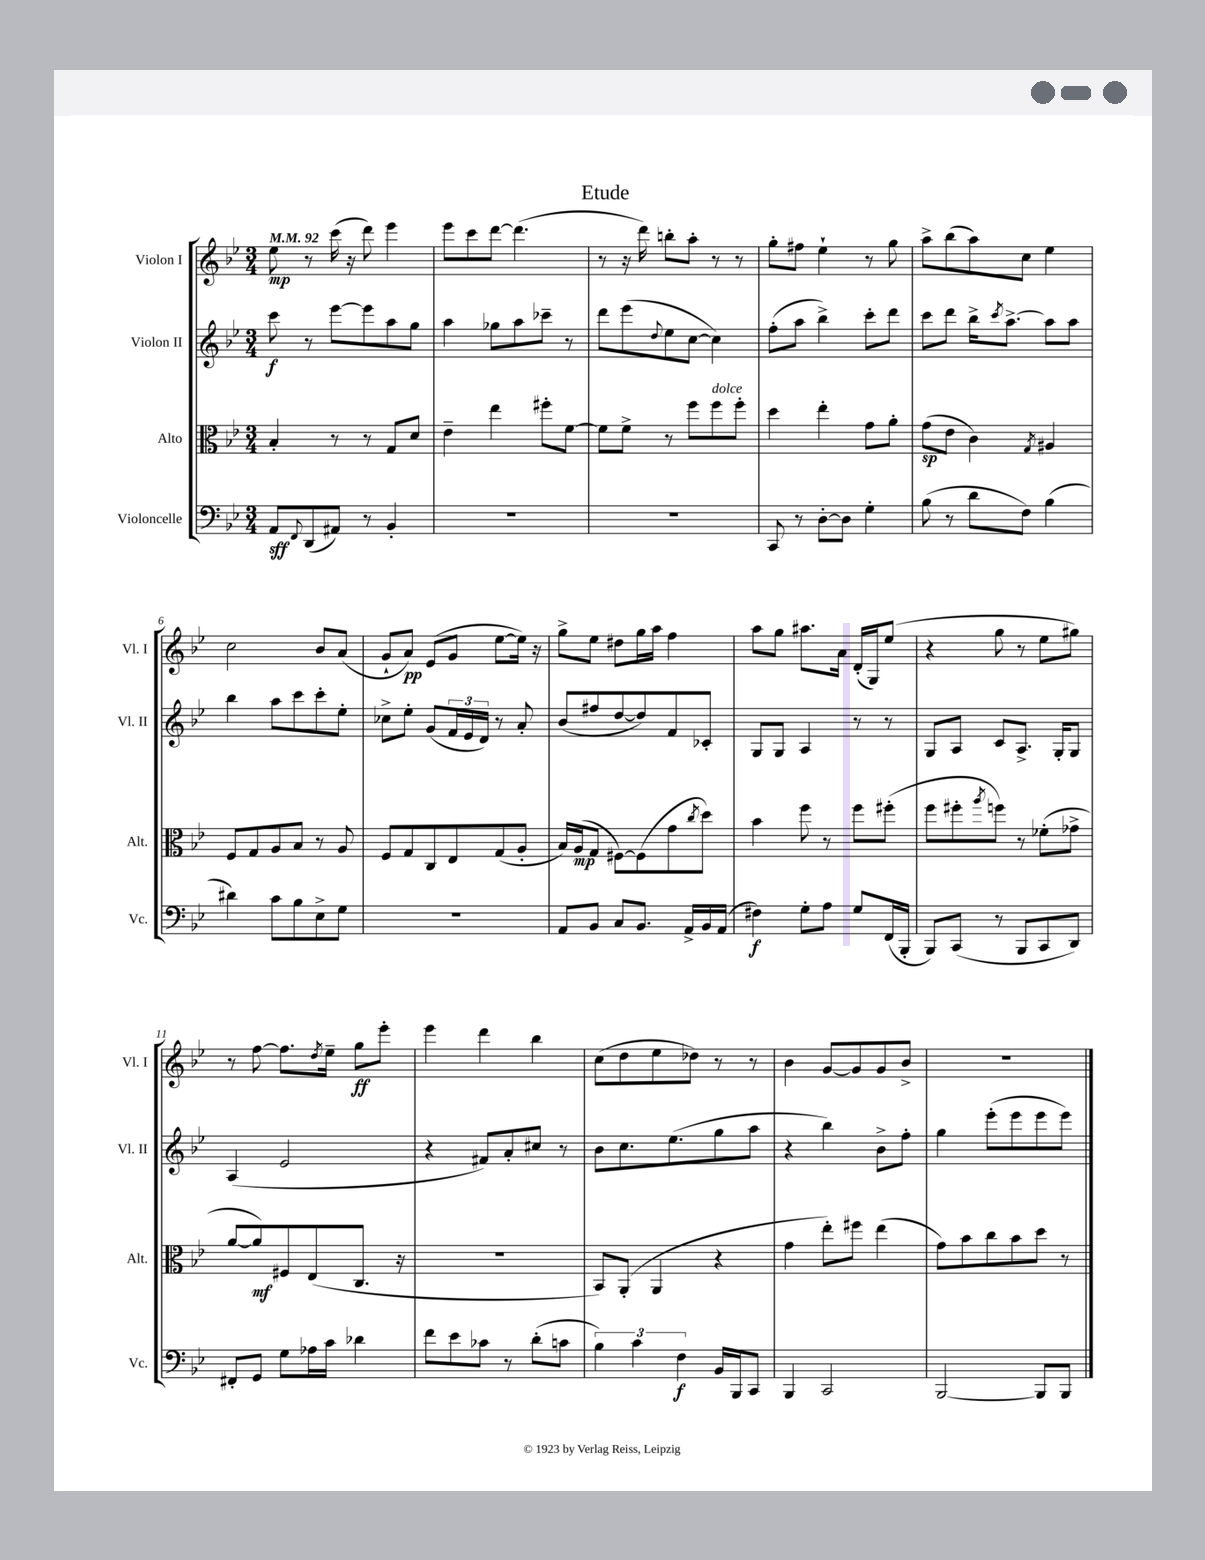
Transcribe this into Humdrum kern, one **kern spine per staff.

**kern	**dynam	**kern	**dynam	**kern	**dynam	**kern	**dynam
*part4	*part4	*part3	*part3	*part2	*part2	*part1	*part1
*staff4	*staff4	*staff3	*staff3	*staff2	*staff2	*staff1	*staff1
*I"Violoncelle	*	*I"Alto	*	*I"Violon II	*	*I"Violon I	*
*I'Vc.	*	*I'Alt.	*	*I'Vl. II	*	*I'Vl. I	*
*clefF4	*	*clefC3	*	*clefG2	*	*clefG2	*
*k[b-e-]	*	*k[b-e-]	*	*k[b-e-]	*	*k[b-e-]	*
*M3/4	*	*M3/4	*	*M3/4	*	*M3/4	*
*MM92	*	*MM92	*	*MM92	*	*MM92	*
=1	=1	=1	=1	=1	=1	=1	=1
8AA/L	sff	4B-'/	.	8ccc\	f	8ee-\	mp
8qqFF/	.	.	.	.	.	.	.
(8DD/	.	.	.	8r	.	8r	.
8AA#X/J)	.	8r	.	[8eee-\L	.	(16ccc\	.
.	.	.	.	.	.	16r	.
8r	.	8r	.	8eee-\]	.	8ddd\)	.
4BB-'/	.	8G/L	.	8aa\	.	4eee-\	.
.	.	8d/J	.	8gg\J	.	.	.
=2	=2	=2	=2	=2	=2	=2	=2
2.r	.	4e-~\	.	4aa\	.	8eee-\L	.
.	.	.	.	.	.	8ccc\	.
.	.	4ee-\	.	8gg-X\L	.	[8ddd\J	.
.	.	.	.	8aa\	.	(4.ddd\]	.
.	.	8ff#X'\L	.	8ccc-X~\J	.	.	.
.	.	[8f\J	.	8r	.	.	.
=3	=3	=3	=3	=3	=3	=3	=3
2.r	.	8f\L]	.	8ddd\L	.	8r	.
.	.	8f^\J	.	(8eee-\	.	16r	.
.	.	.	.	.	.	16ddd\)	.
.	.	.	.	8qqdd/	.	.	.
.	.	8r	.	8ee-\	.	8bbn'\L	.
.	.	8ff\L	.	[8cc\J	.	8aa'\J	.
!	!	!LO:TX:a:i:t=dolce	!	!	!	!	!
.	.	8ff\	.	4cc\])	.	8r	.
.	.	8ff'\J	.	.	.	8r	.
=4	=4	=4	=4	=4	=4	=4	=4
8CC/	.	4dd\	.	(8ff'\L	.	8gg'\L	.
8r	.	.	.	8aa\J	.	8ff#X\J	.
[8D'\L	.	4ee-'\	.	4bb-^\)	.	4ee-`\	.
8D\J]	.	.	.	.	.	.	.
4G'\	.	8g\L	.	8ccc'\L	.	8r	.
.	.	8a'\J	.	8ddd\J	.	8gg\	.
=5	=5	=5	=5	=5	=5	=5	=5
(8B-\	.	(8g\L	sp	8ccc\L	.	8aa^\L	.
8r	.	8e-\J	.	8ddd\J	.	(8bb-\	.
8d\L	.	4c\)	.	16bb-^\KL	.	8aa\)	.
.	.	.	.	8qccc/	.	.	.
.	.	.	.	[8.aa^\J	.	.	.
8F\J)	.	.	.	.	.	8cc\J	.
.	.	8qG/	.	.	.	.	.
(4B-\	.	4A#X/	.	8aa\L]	.	4ee-\	.
.	.	.	.	8aa\J	.	.	.
!!LO:LB:g=z
=6	=6	=6	=6	=6	=6	=6	=6
4d#X\)	.	8F/L	.	4bb-\	.	2cc\	.
.	.	8G/	.	.	.	.	.
8c\L	.	8A/	.	8aa\L	.	.	.
8B-\	.	8B-/J	.	8ccc\	.	.	.
8E-^\	.	8r	.	8ccc'\	.	8b-/L	.
8G\J	.	8A/	.	8ee-'\J	.	(8a/J	.
=7	=7	=7	=7	=7	=7	=7	=7
2.r	.	8F/L	.	8cc-X^\L	.	8g`/L	.
.	.	8G/	.	8ee-'\J	.	8a/J)	pp
.	.	8C/	.	(8g/L	.	(8e-/L	.
.	.	8E-/	.	24f/L	.	8g/J	.
.	.	.	.	24e-/	.	.	.
.	.	.	.	24d/JJ)	.	.	.
.	.	(8G/	.	8r	.	[8ee-\L	.
.	.	8A'/J	.	8a'/	.	16ee-\Jk])	.
.	.	.	.	.	.	16r	.
=8	=8	=8	=8	=8	=8	=8	=8
8AA/L	.	16B-/LL)	.	(8b-/L	.	8gg^\L	.
.	.	(16A/J	mp	.	.	.	.
8BB-/J	.	8G/J	.	8ff#X/	.	8ee-\J	.
8C/L	.	[8F#X\L)	.	[8dd/	.	8dd#X\L	.
8.BB-/J	.	(8F#\]	.	8dd/])	.	16gg\L	.
.	.	.	.	.	.	16aa\JJ	.
.	.	8g\	.	8f/	.	4ff\	.
16AA^/LL	.	.	.	.	.	.	.
.	.	8qcc/	.	.	.	.	.
16BB-/	.	8dd\J)	.	8c-X'/J	.	.	.
(16AA/JJ	.	.	.	.	.	.	.
=9	=9	=9	=9	=9	=9	=9	=9
4F#X\)	f	4b-\	.	8G/L	.	8aa\L	.
.	.	.	.	8G/J	.	8gg\J	.
8G'\L	.	8ff\	.	4A/	.	8.aa#X\L	.
8A\J	.	8r	.	.	.	.	.
.	.	.	.	.	.	16a\Jk	.
8G/L	.	8ff\L	.	8r	.	(16d'/LL	.
.	.	.	.	.	.	16G/J)	.
(16FF/L	.	(8ff#X'\J	.	8r	.	(8ee-/J	.
16BBB-'/JJ	.	.	.	.	.	.	.
=10	=10	=10	=10	=10	=10	=10	=10
8BBB-/L)	.	8ff\L	.	8G/L	.	4r	.
(8CC/J	.	8ff#X'\	.	8A/J	.	.	.
.	.	8qaa/	.	.	.	.	.
8r	.	8ffn\J)	.	8c/L	.	8gg\	.
8BBB-/L	.	8r	.	8.A^/J	.	8r	.
8CC/	.	(8f-X'\L	.	.	.	8ee-\L	.
.	.	.	.	16G'/KL	.	.	.
8DD/J)	.	8g-X^\J	.	8G/J	.	8gg#X\J)	.
!!LO:LB:g=z
=11	=11	=11	=11	=11	=11	=11	=11
8FF#X'/L	.	[8a/L	.	(4A/	.	8r	.
8GG/J	.	8a/])	mf	.	.	[8ff\	.
8G\L	.	8F#X/	.	2e-/	.	8.ff\L]	.
16A-X\L	.	(8E-/	.	.	.	.	.
.	.	.	.	.	.	8qdd/	.
16c\JJ	.	.	.	.	.	16ee-~\Jk	.
4d-X\	.	8.C/J	.	.	.	8gg\L	ff
.	.	.	.	.	.	8eee-'\J	.
.	.	16r	.	.	.	.	.
=12	=12	=12	=12	=12	=12	=12	=12
8f\L	.	2.r	.	4r	.	4eee-\	.
8e-\	.	.	.	.	.	.	.
8c-X\J	.	.	.	8f#X/L)	.	4ddd\	.
8r	.	.	.	8a'/	.	.	.
(8d'\L	.	.	.	8cc#X/J	.	4bb-\	.
8cn\J	.	.	.	8r	.	.	.
=13	=13	=13	=13	=13	=13	=13	=13
6B-\)	.	8BB-/L)	.	8b-\L	.	(8cc\L	.
.	.	(8AA'/J	.	8.cc\	.	8dd\	.
6c\	.	.	.	.	.	.	.
.	.	4AA/	.	.	.	8ee-\	.
.	.	.	.	(8.ee-\	.	.	.
6F\	f	.	.	.	.	.	.
.	.	.	.	.	.	8dd-X\J)	.
16BB-/LL	.	4r	.	8gg\	.	8r	.
16BBB-/J	.	.	.	.	.	.	.
8CC/J	.	.	.	8aa\J	.	8r	.
=14	=14	=14	=14	=14	=14	=14	=14
4BBB-/	.	4g\	.	4r	.	4b-\	.
2CC/	.	8ee-'\L)	.	4bb-\)	.	[8g/L	.
.	.	8ff#X\J	.	.	.	8g/]	.
.	.	(4ee-\	.	8b-^\L	.	8g/	.
.	.	.	.	8ff'\J	.	8b-^/J	.
=15	=15	=15	=15	=15	=15	=15	=15
[2BBB-/	.	8g\L)	.	4gg\	.	2.r	.
.	.	8b-\	.	.	.	.	.
.	.	8cc\	.	(8eee-'\L	.	.	.
.	.	8b-\	.	8eee-\	.	.	.
8BBB-/L]	.	8dd\J	.	8eee-\	.	.	.
8BBB-/J	.	8r	.	8eee-\J)	.	.	.
==	==	==	==	==	==	==	==
*-	*-	*-	*-	*-	*-	*-	*-
